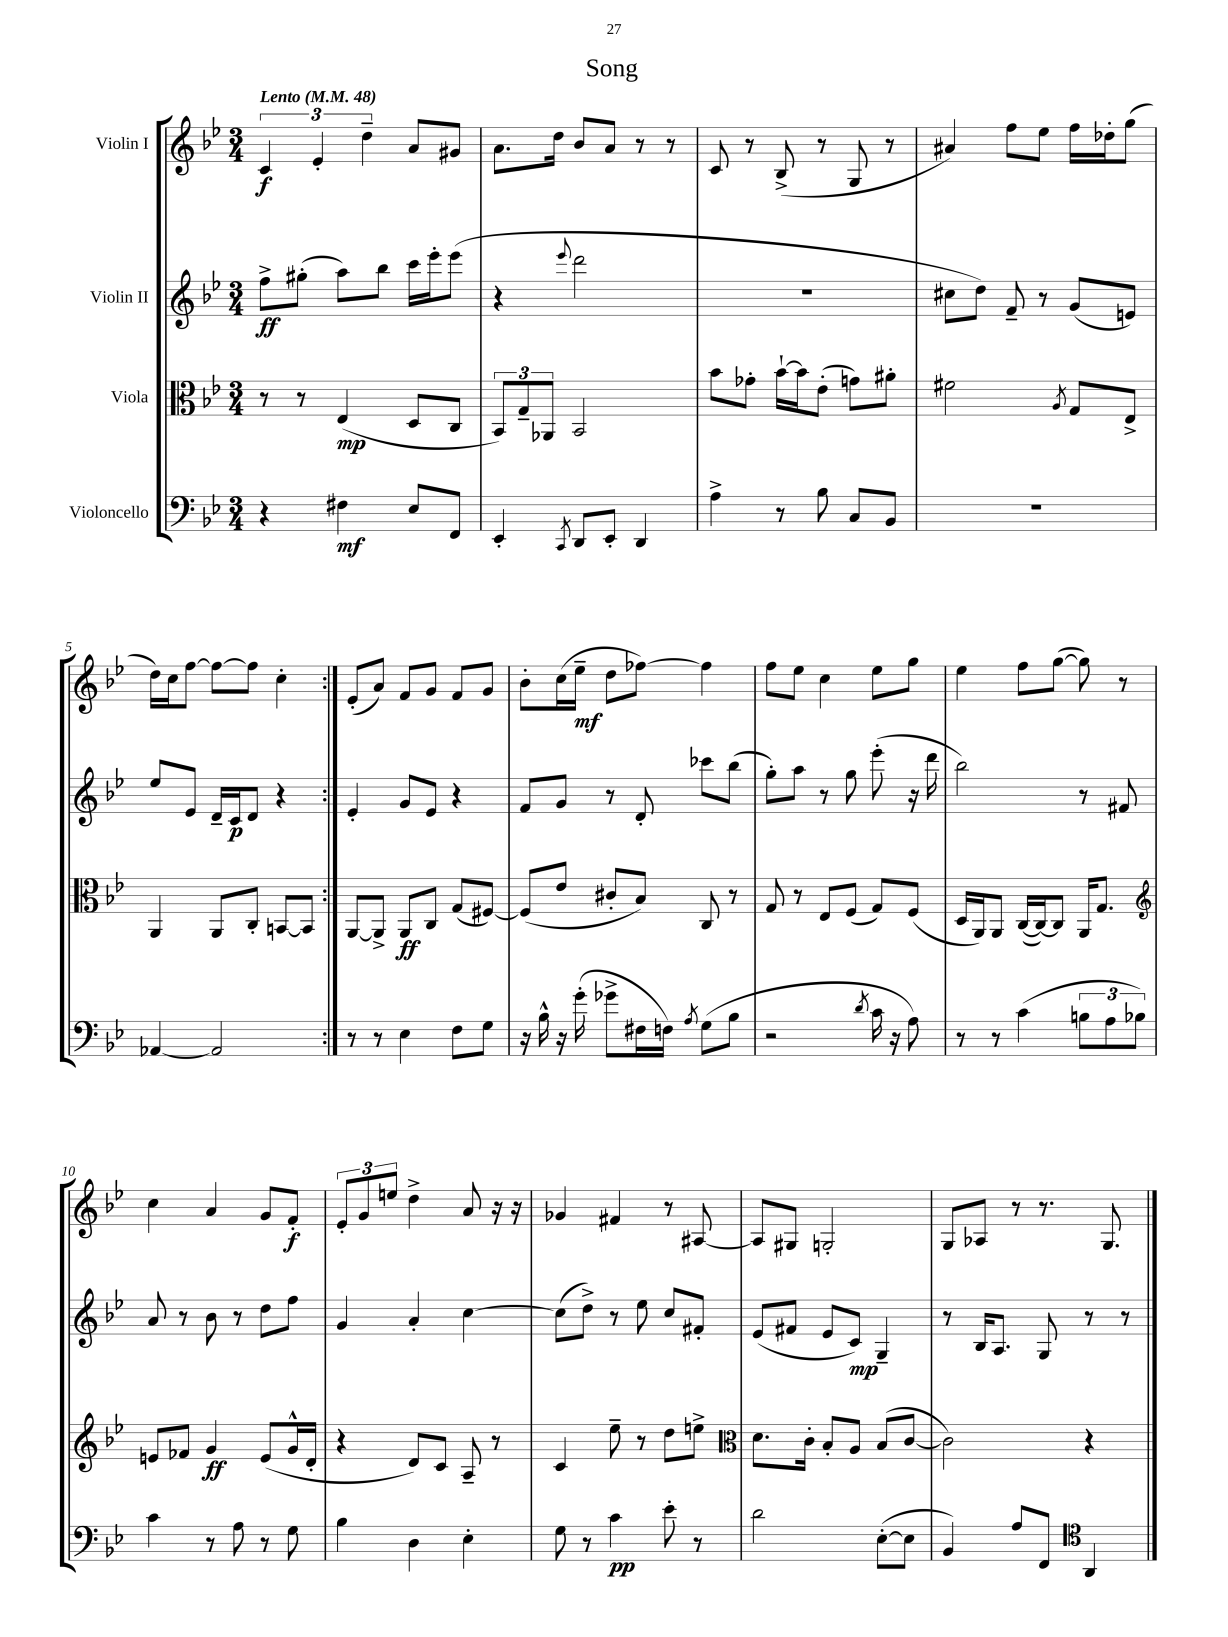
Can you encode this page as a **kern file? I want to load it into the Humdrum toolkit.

**kern	**kern	**kern	**kern
*staff4	*staff3	*staff2	*staff1
*clefF4	*clefC3	*clefG2	*clefG2
*k[b-e-]	*k[b-e-]	*k[b-e-]	*k[b-e-]
*M3/4	*M3/4	*M3/4	*M3/4
*MM48	*MM48	*MM48	*MM48
4r	8r	8ff^	6c
.	8r	(8gg#'	.
.	.	.	6e-'
4F#	(4E-	8aa)	.
.	.	.	6dd~
.	.	8bb-	.
8E-	8D	16ccc	8a
.	.	16eee-'	.
8FF	8C	(8eee-	8g#
=	=	=	=
4EE-'	12BB-)	4r	8.a
.	12G~	.	.
.	12AA-	.	.
.	.	.	16dd
8qCC	.	8qqeee-	.
8DD	2BB-	2ddd	8b-
8EE-'	.	.	8a
4DD	.	.	8r
.	.	.	8r
=	=	=	=
4A^	8b-	2.r	8c
.	8g-'	.	8r
8r	[16b-`	.	(8B-^
.	16b-]	.	.
8B-	(8e-'	.	8r
8C	8g)	.	8G
8BB-	8a#'	.	8r
=	=	=	=
2.r	2f#	8cc#	4a#)
.	.	8dd)	.
.	.	8f~	8ff
.	.	8r	8ee-
.	8qA	.	.
.	8G	(8g	16ff
.	.	.	16dd-'
.	8E-^	8e)	(8gg
=	=	=	=
[4AA-	4AA	8ee-	16dd)
.	.	.	16cc
.	.	8e-	[8ff
2AA-]	8AA	16d~	8ff_
.	.	16c	.
.	8C'	8d	8ff]
.	[8BB	4r	4cc'
.	8BB]	.	.
=:|!	=:|!	=:|!	=:|!
8r	[8AA	4e-'	(8e-'
8r	8AA^]	.	8a)
4E-	8AA	8g	8f
.	8C	8e-	8g
8F	(8G	4r	8f
8G	[8F#)	.	8g
=	=	=	=
16r	(8F#]	8f	8b-'
16B-^^	.	.	.
16r	8e-	8g	(16cc
(16g'	.	.	16ee-~
8g-^	8c#'	8r	8dd
16F#	8B-)	8d'	[8ff-)
16F)	.	.	.
8qA	.	.	.
(8G	8C	8ccc-	4ff-]
8B-	8r	(8bb-	.
=	=	=	=
2r	8G	8gg')	8ff
.	8r	8aa	8ee-
.	8E-	8r	4cc
.	(8F	8gg	.
8qd	.	.	.
16c	8G)	(8eee-'	8ee-
16r	.	.	.
8A)	(8F	16r	8gg
.	.	16ddd	.
=	=	=	=
8r	16D	2bb-)	4ee-
.	16AA)	.	.
8r	8AA	.	.
(4c	([16C	.	8ff
.	16C_)	.	.
.	8C]	.	([8gg
12B	16AA	8r	8gg])
.	8.G	.	.
12A	.	.	.
.	.	8f#	8r
12B-)	.	.	.
=	=	=	=
*	*clefG2	*	*
4c	8e	8a	4cc
.	8f-	8r	.
8r	4g	8b-	4a
8A	.	8r	.
8r	(8e	8dd	8g
8G	16g^^	8ff	8f'
.	16d'	.	.
=	=	=	=
4B-	4r	4g	12e-'
.	.	.	12g
.	.	.	12ee
4D	8d)	4a'	4dd^
.	8c	.	.
4E-'	8A~	[4cc	8a
.	8r	.	16r
.	.	.	16r
=	=	=	=
8G	4c	(8cc]	4g-
8r	.	8dd^)	.
4c	8ee-~	8r	4f#
.	8r	8ee-	.
8e-'	8dd	8cc	8r
8r	8ee^	8f#'	[8A#
=	=	=	=
*	*clefC3	*	*
2d	8.d	(8e-	8A#]
.	.	8f#	8G#
.	16c'	.	.
.	8B-'	8e-	2G'
.	8A	8c)	.
([8E-'	(8B-	4G~	.
8E-]	[8c	.	.
=	=	=	=
4BB-)	2c])	8r	8G
.	.	16B-	8A-
.	.	8.A	.
8A	.	.	8r
8FF	.	8G	8.r
*clefC4	*	*	*
4AA	4r	8r	.
.	.	.	8.G
.	.	8r	.
==	==	==	==
*-	*-	*-	*-
